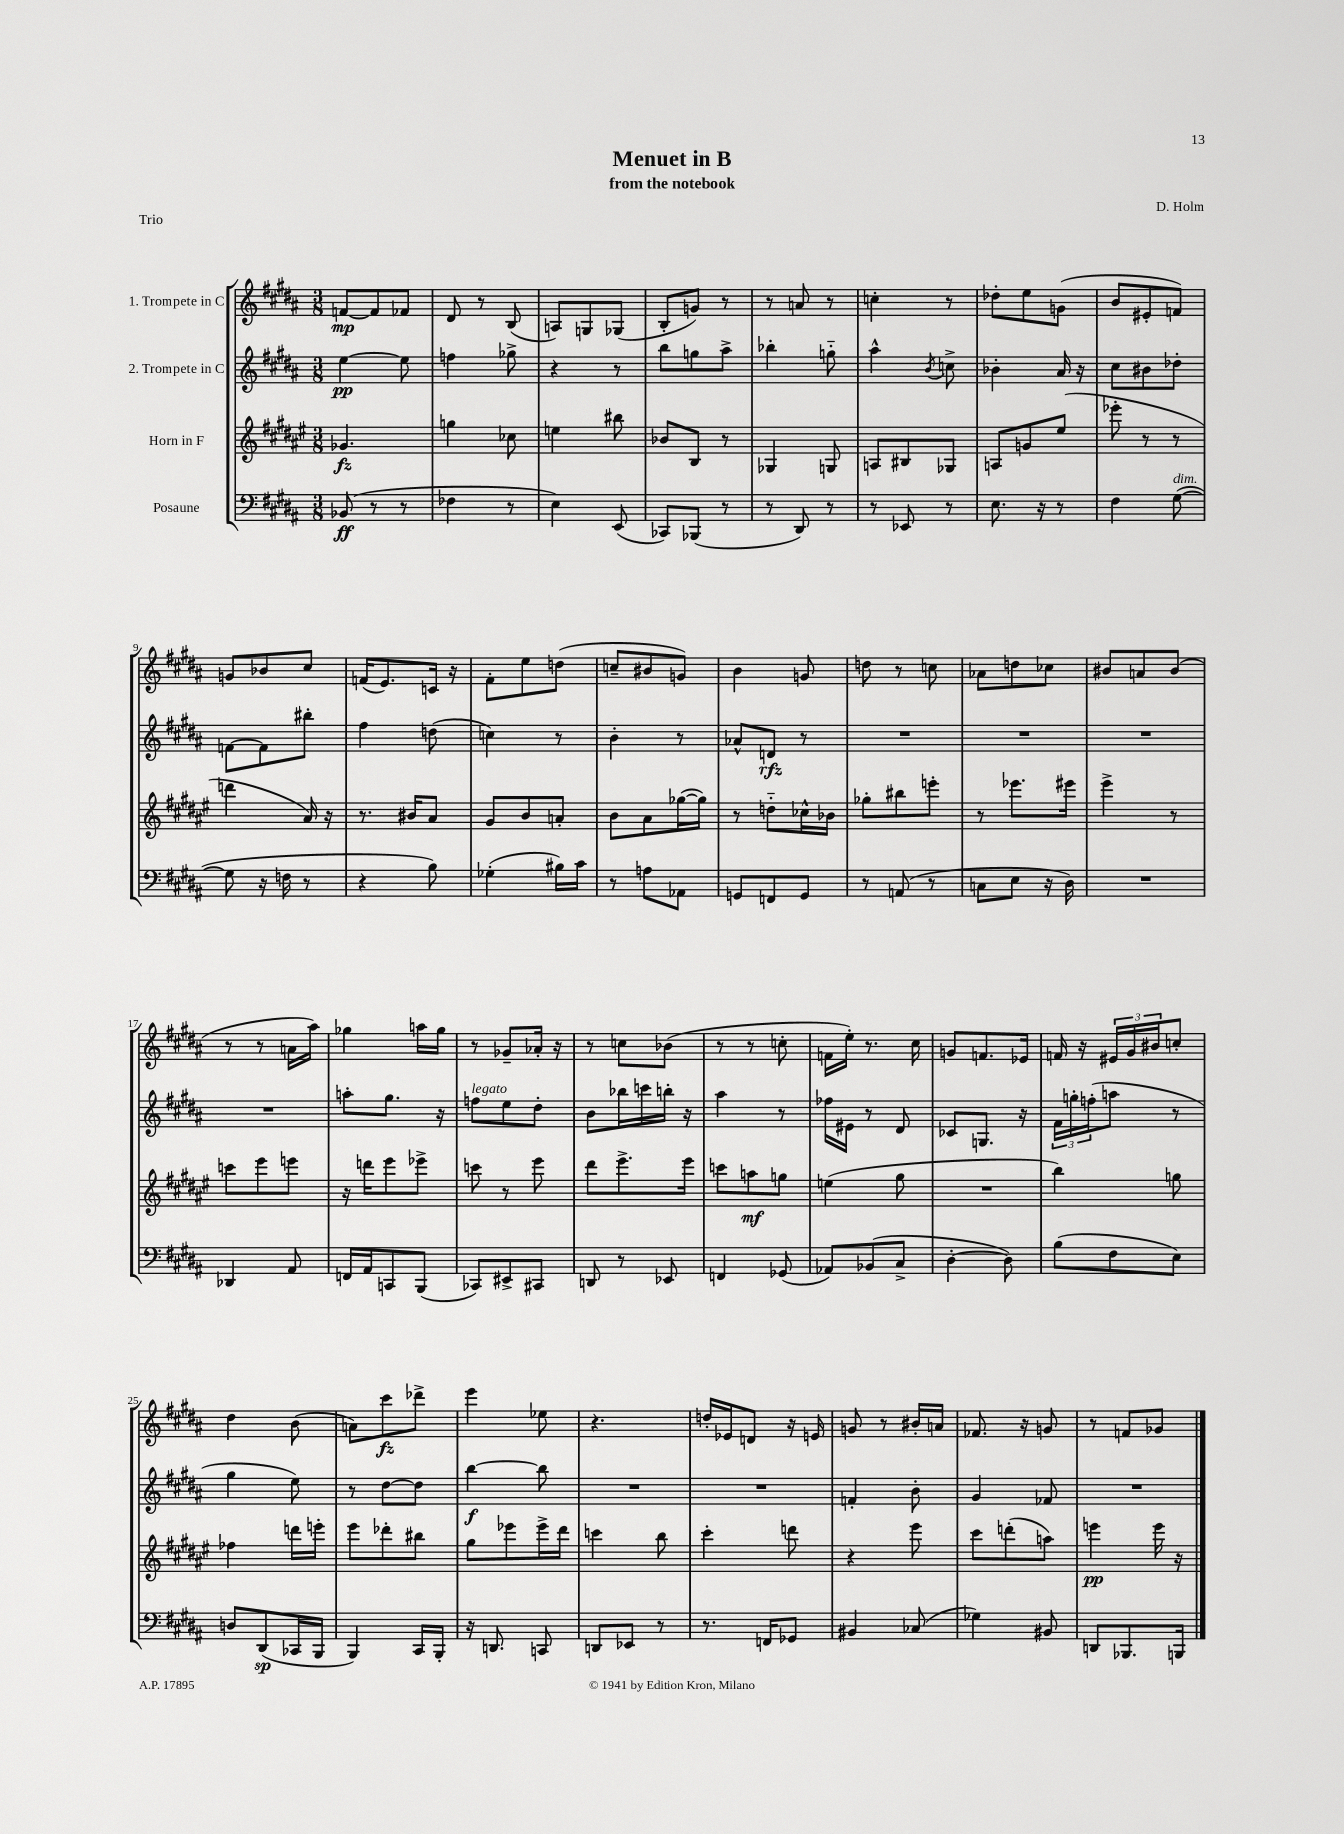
\header { title = "Menuet in B" composer = "D. Holm" subtitle = "from the notebook" piece = "Trio" }
<<
\new StaffGroup <<
\new Staff = "s0" \with { instrumentName = "1. Trompete in C" } {
    \clef treble \key b \major \numericTimeSignature \time 3/8
    f'8~\mp f'8 fes'8 |
    dis'8 r8 b8( |
    a8) g8 ges8( |
    b8-. g'8) r8 |
    r8 a'8 r8 |
    c''4-. r8 |
    des''8-. e''8 g'8( |
    b'8 eis'8-. f'8) |
    g'8 bes'8 cis''8 |
    f'16( e'8.) c'16 r16 |
    fis'8-. e''8 d''8( |
    c''8-- bis'8 g'8) |
    b'4 g'8 |
    d''8 r8 c''8 |
    aes'8 d''8 ces''8 |
    bis'8 a'8 bis'8( |
    r8 r8 a'16 ais''16) |
    ges''4 a''16 ges''16 |
    r8 ges'8-- aes'16-. r16 |
    r8 c''8 bes'8( |
    r8 r8 c''8-. |
    f'16 e''16-.) r8. cis''16 |
    g'8 f'8. ees'16 |
    f'16 r16 \tuplet 3/2 { eis'16 gis'16 bis'16 } c''8-. |
    dis''4 b'8( |
    a'8) cis'''8\fz des'''8-> |
    e'''4 ees''8 |
    r4. |
    d''16-. ees'16 d'8 r16 e'16 |
    g'8 r8 bis'16-. a'16 |
    fes'8. r16 g'8 |
    r8 f'8 ges'8 \bar "|." |
}
\new Staff = "s1" \with { instrumentName = "2. Trompete in C" } {
    \clef treble \key b \major \numericTimeSignature \time 3/8
    e''4~\pp e''8 |
    f''4 ges''8-> |
    r4 r8 |
    b''8 g''8 ais''8-> |
    bes''4-. g''8-_ |
    ais''4-^ \acciaccatura { b'8 } c''8-> |
    bes'4-. ais'16 r16 |
    cis''8 bis'8 des''8-. |
    f'8~ f'8 bis''8-. |
    fis''4 d''8( |
    c''4) r8 |
    b'4-. r8 |
    aes'8-^ d'8\rfz r8 |
    R4. |
    R4. |
    R4. |
    R4. |
    a''8-. gis''8. r16 |
    f''8^\markup { \italic "legato" } e''8 dis''8-. |
    b'8 bes''16 c'''16 b''16-. r16 |
    ais''4 r8 |
    fes''16 eis'16 r8 dis'8 |
    ces'8 g8. r16 |
    \tuplet 3/2 { fis'16 g''16-. f''16-.( } a''8 r8 |
    gis''4 e''8) |
    r8 dis''8~ dis''8 |
    b''4~\f b''8 |
    R4. |
    R4. |
    f'4-. b'8-. |
    gis'4 fes'8 |
    R4. \bar "|." |
}
\new Staff = "s2" \with { instrumentName = "Horn in F" } {
    \clef treble \key fis \major \numericTimeSignature \time 3/8
    ges'4.\fz |
    g''4 ces''8 |
    e''4 bis''8 |
    bes'8 b8 r8 |
    ges4 g8 |
    a8 bis8 ges8 |
    a8 g'8 eis''8( |
    ees'''8-. r8 r8 |
    d'''4 ais'16) r16 |
    r8. bis'16 ais'8 |
    gis'8 b'8 a'8-. |
    b'8 ais'8 ges''16~( ges''16) |
    r8 d''8-_ ces''16-^ bes'16 |
    ges''8-. bis''8 e'''8-. |
    r8 ees'''8. eis'''16 |
    eis'''4-> r8 |
    c'''8 eis'''8 e'''8 |
    r16 d'''16 eis'''8 ees'''8-> |
    c'''8 r8 eis'''8 |
    dis'''8 eis'''8.-> eis'''16 |
    c'''8 a''8\mf g''8 |
    e''4( gis''8 |
    R4. |
    b''4) g''8 |
    fes''4 d'''16 e'''16-. |
    eis'''8 des'''8-. bis''8 |
    gis''8 ees'''8 ees'''16-> dis'''16 |
    c'''4 b''8 |
    cis'''4-. d'''8 |
    r4 eis'''8 |
    cis'''8 d'''8-.( a''8) |
    e'''4\pp e'''16 r16 \bar "|." |
}
\new Staff = "s3" \with { instrumentName = "Posaune" } {
    \clef bass \key b \major \numericTimeSignature \time 3/8
    bes,8\ff( r8 r8 |
    fes4 r8 |
    e4) e,8( |
    ces,8) bes,,8( r8 |
    r8 dis,8) r8 |
    r8 ees,8 r8 |
    e8. r16 r8 |
    fis4 gis8~^\markup { \italic "dim." }( |
    gis8 r16 f16 r8 |
    r4 b8) |
    ges4-.( bis16) cis'16 |
    r8 a8 aes,8 |
    g,8 f,8 g,8 |
    r8 a,8( r8 |
    c8 e8 r16 dis16) |
    R4. |
    des,4 ais,8 |
    f,16 ais,16 c,8 b,,8( |
    ces,8) eis,8-> cis,8 |
    d,8 r8 ees,8 |
    f,4 ges,8( |
    aes,8) bes,8( cis8-> |
    dis4~-. dis8) |
    b8( fis8 e8) |
    d8 dis,8\sp( ces,16 b,,16 |
    b,,4) cis,16 b,,16-. |
    r16 d,8. c,8 |
    d,8 ees,8 r8 |
    r8. f,16 ges,8 |
    bis,4 ces8( |
    ges4) bis,8 |
    d,8 bes,,8. b,,16 \bar "|." |
}
>>
>>
